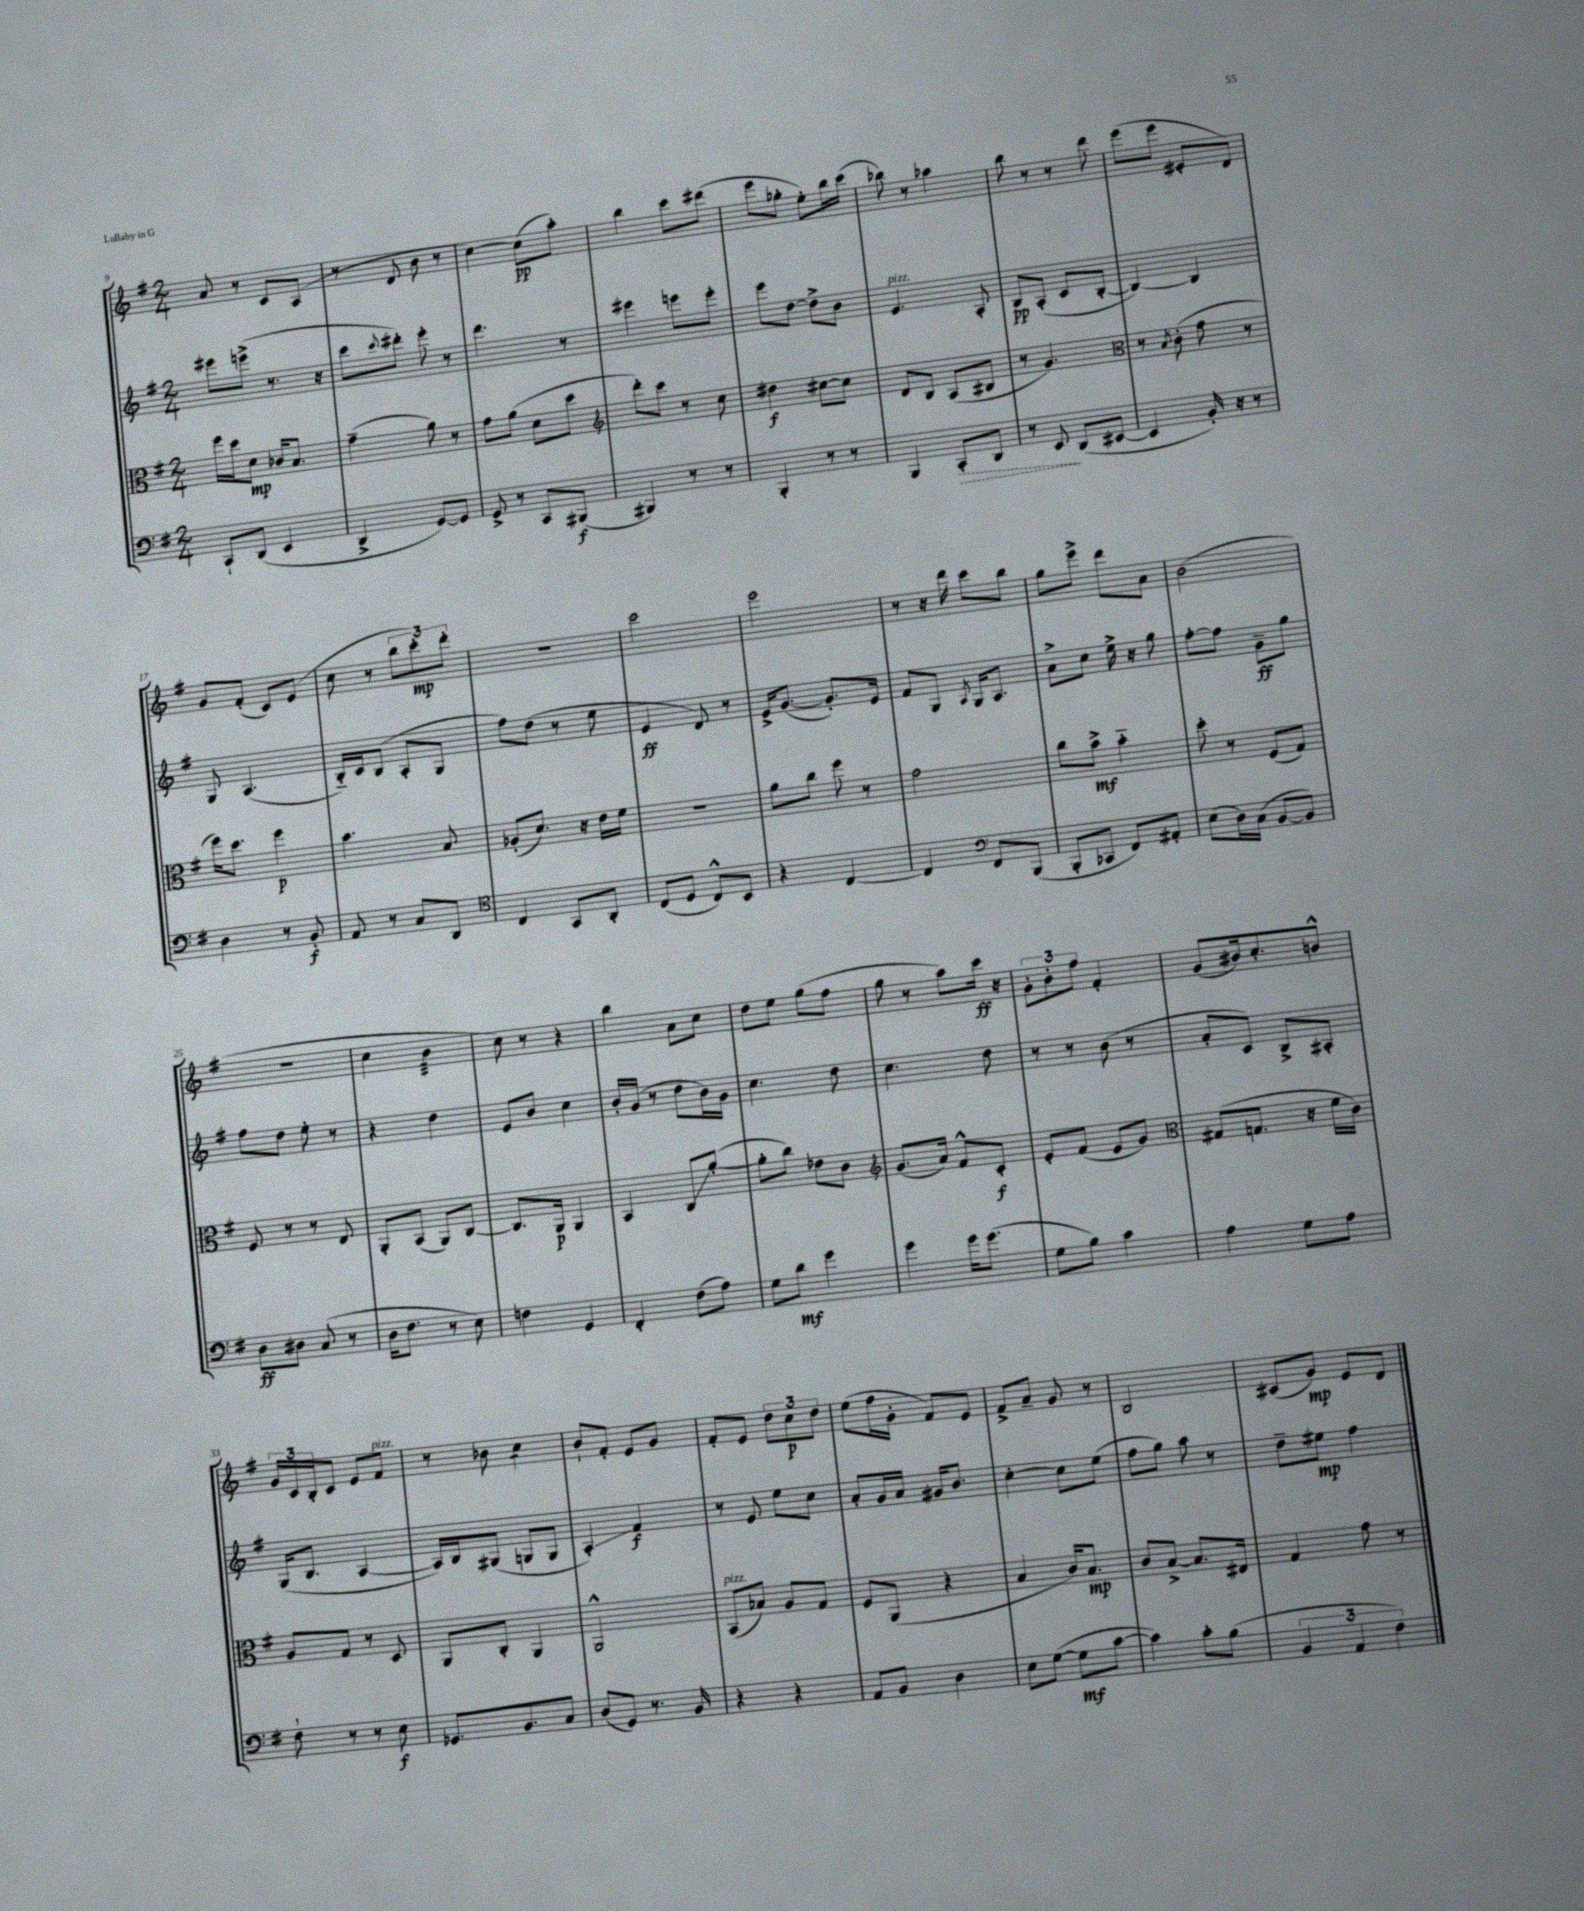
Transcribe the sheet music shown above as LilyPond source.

<<
\new StaffGroup <<
\new Staff = "s0" {
    \clef treble \key g \major \numericTimeSignature \time 2/4
    a'8 r8 c'8 a8( |
    r8 d'8 b'8 r8 |
    c''4~) c''8\pp( a''8-.) |
    b''4 c'''8 dis'''8( |
    e'''8 ges''8-. e''8-.) b''16 c'''16( |
    bes''8) r8 aes''4 |
    b''8 r8 r8 d'''8 |
    e'''8( e'''8 eis'8-. d'8) |
    g'8 fis'8-.( c'8) e'8( |
    c''8 r8 \tuplet 3/2 { b''8 c'''8-.\mp) d'''8-. } |
    R2 |
    c'''2 |
    e'''2 |
    r8 r16 d'''16 c'''8 b''8 |
    g''8 e'''8-> d'''8 a'8 |
    b'2( |
    r2 |
    c''4 b'4:32 |
    c''8) r8 r4 |
    b''4 a'8 c''8 |
    d''8 e''8 g''8( fis''8 |
    g''8 r8 a''8) c'''16\ff r16 |
    \tuplet 3/2 { g'8-. b'8-. fis''8 } fis'4-. |
    g'8( bis'16) c''8.-. b'8-^ |
    \tuplet 3/2 { g'16 c'16 b16-. } c'8 e'8 fis'8^\markup { \italic "pizz." } |
    r8 bes'8 c''4:8 |
    b'8-! fis'8-. e'8 g'8 |
    fis'8-. e'8 \tuplet 3/2 { d''8 c''8\p d''8 } |
    e''8( fis''16 g'16-. fis'8) e'8 |
    fis'8-> a'8-- g'8 r8 |
    b2 |
    cis'8( g'8\mp) e'8 d'8 \bar "|." |
}
\new Staff = "s1" {
    \clef treble \key g \major \numericTimeSignature \time 2/4
    eis'''8 e'''8->( r8. r16 |
    c'''8 \appoggiatura { c'''8 } dis'''8-.) e'''8-. r8 |
    d'''4. r8 |
    eis'''4 e'''8 e'''8-. |
    e'''8 d''8~ d''8-> b'8 |
    e'4.^\markup { \italic "pizz." } a8-. |
    b8\pp a8-.( c'8 b8~-. |
    b4~) b4 |
    g8 a4.( |
    b16-_) c'16 b8( a8-. g8 |
    fis''8) d''8( r8 e''8 |
    e'4\ff d'8) r8 |
    e'16-> g'8.~( g'8.-.) e'16 |
    fis'8 g8 \acciaccatura { a8 } g16 a8. |
    a'8-> c''8 e''16-> r16 g''8 |
    fis''8~-. fis''8 g'8--\ff g''8 |
    fis''8 d''8 e''8-. r8 |
    r4 d''4 |
    e'8 b'8 c''4 |
    b'16-. g'16( r8 d''8 b'16) g'16 |
    c''4. d''8 |
    c''4. d''8 |
    r8 r8 b'8( r8 |
    a'8-. c'8) b8-> ais8-. |
    g16( b8. a4~ |
    a16) b16 gis8( g8 g8 |
    a4-.\glissando) fis'4\f |
    r8 e'8 e''8 c''8 |
    a'8-. g'16 a'16 gis'16 b'8. |
    c''4~-. c''8 e''8( |
    fis''8 g''8) a''8 r8 |
    d''8-- eis''8\mp fis''4 \bar "|." |
}
\new Staff = "s2" {
    \clef alto \key g \major \numericTimeSignature \time 2/4
    fis''16 d''16 d'8\mp ces'16 b8. |
    g'4--( a'8) r8 |
    g'8 a'8( d'8 d''8 |
    \clef treble d'''8-.) c'''8 r8 c''8 |
    dis''4\f cis''8~ cis''8 |
    d'8 b8 a8( bis8 |
    r8 g'4.) |
    \clef alto r8 \acciaccatura { b8 } c'8-.( g'8 r8 |
    fis''16) d''8. fis''4\p |
    b'4. b8 |
    aes8-.( d'8.) r16 e'16 fis'16 |
    r2 |
    a'8 c''8 fis''8 r8 |
    g'2 |
    c''8 b'8->\mf b'4-_ |
    d''8-. r8 fis8( g8) |
    fis8 r8 r8 e8 |
    a,8-. b,8( a,8) c8~ |
    c8. a,16\p a,4 |
    b,4 c8\glissando a'8~-.( |
    a'8-. c''8) ees'8 c'8 |
    \clef treble g'8.( a'16) fis'8-^ c'8-.\f |
    e'8-. fis'8( e'8 g'8) |
    \clef alto gis8( g8. r16 fis'16 c'16) |
    a8 g8 r8 d8 |
    a,8 c8-. a,4 |
    a,2-^ |
    b,8^\markup { \italic "pizz." }( bes8) a8 g8 |
    fis8 a,8( r4 |
    b4 c'16) b8.\mp |
    c'8 b8~-> b8. eis16 |
    g4 g'8 r8 \bar "|." |
}
\new Staff = "s3" {
    \clef bass \key g \major \numericTimeSignature \time 2/4
    c,8-! d,8( e,4 |
    d,4-> g,8~) g,8 |
    g,8-> r8 c,8 bis,,8\f( |
    bis,,4) r8 r8 |
    b,,4-. r8 r8 |
    b,,4 \once \override Hairpin.style = #'dashed-line c,8-.\> d,8 |
    r8 e,8\! d,8( eis,8~ |
    eis,4 b,16-.) r16 r8 |
    d4 r8 b,8-.\f |
    a,8 r8 c8 d,8 |
    \clef tenor c4 g,8 a,8-. |
    c8( d8 c8-^) b,8 |
    r4 c4~ |
    c4 \clef bass fis,8 b,,8( |
    b,,8-. ces,8 fis,8) ais,8-. |
    e8( d16) c16( b,8~ b,8) |
    d8\ff dis8 c8( r8 |
    d16 fis8. r8 e8) |
    f4 g,4 |
    fis,4-. fis8( a8) |
    g8 d'8\mf g'4 |
    g'4 g'16 g'8.( |
    g8 b8) c'4 |
    a4 g8 a8 |
    fis8-! r8 r8 e8\f |
    ges,8. b,8. c8 |
    d8( g,8) r8. b,16 |
    r4 r4 |
    a,8 b,8 d4 |
    e8 g8~( g8\mf c'8~ |
    c'4) c'8-. b8( |
    \tuplet 3/2 { b,4 a,4 fis4) } \bar "|." |
}
>>
>>
\layout { \context { \Score currentBarNumber = #9 } }
